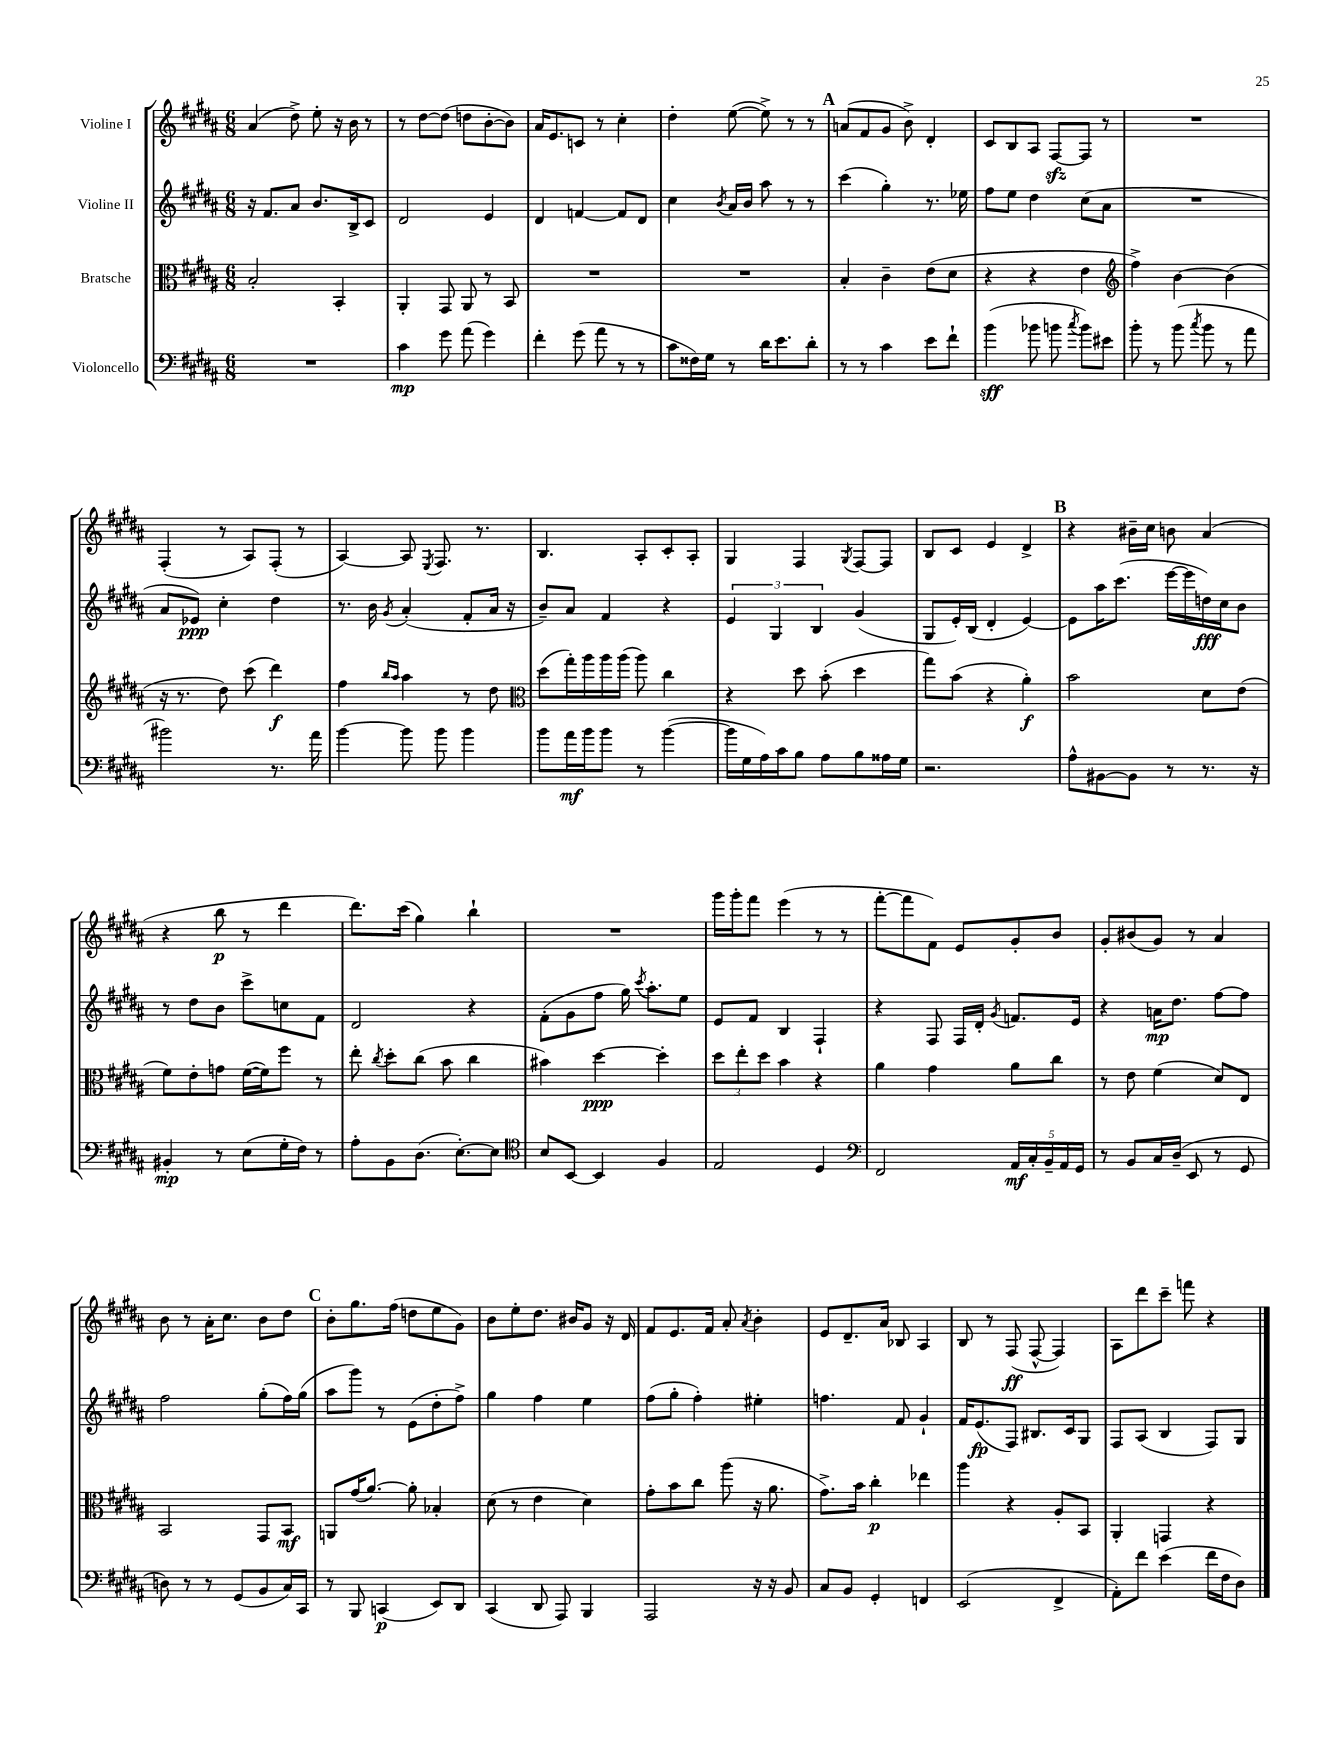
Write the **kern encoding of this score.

**kern	**kern	**kern	**kern
*staff4	*staff3	*staff2	*staff1
*clefF4	*clefC3	*clefG2	*clefG2
*k[f#c#g#d#a#]	*k[f#c#g#d#a#]	*k[f#c#g#d#a#]	*k[f#c#g#d#a#]
*M6/8	*M6/8	*M6/8	*M6/8
2.r	2B'/	16r	(4a#/
.	.	8.f#/L	.
.	.	8a#/J	8dd#^\)
.	.	8.b/L	8ee'\
.	4BB'/	.	16r
.	.	16B^/k	16b\
.	.	8c#/J	8r
=	=	=	=
4c#\	4AA#'/	2d#/	8r
.	.	.	[8dd#\L
8g#\	8GG#/	.	(8dd#\]J
(8a#\	8AA#/	.	8dd\L
4g#\)	8r	4e/	[8b'\
.	8BB/	.	8b\]J)
=	=	=	=
4f#'\	2.r	4d#/	16a#/LK
.	.	.	8.e/
(8g#\	.	[4f/	8c/J
8a#\	.	.	8r
8r	.	8f/]L	4cc#'\
8r	.	8d#/J	.
=	=	=	=
8c#\L	2.r	4cc#\	4dd#'\
16F##\L)	.	.	.
16G#\JJ	.	.	.
.	.	8qb/	.
8r	.	16a#/LL	([8ee\
.	.	16b/JJ	.
16d#\LK	.	8aa#\	8ee^\])
8.e\	.	.	.
.	.	8r	8r
8d#'\J	.	8r	8r
=	=	=	=
8r	4B'/	(4ccc#\	(8a/L
8r	.	.	8f#/
4c#\	4c#~\	4gg#'\)	8g#/J
.	.	.	8b^\)
8e\L	(8e\L	8.r	4d#'/
8f#`\J	8d#\J	.	.
.	.	16ee-\	.
=	=	=	=
(4b\	4r	8ff#\L	8c#/L
.	.	8ee\J	8B/
8b-\	4r	4dd#\	8A#/J
8b\	.	.	[8F#/L
8qcc#/	.	.	.
8b\L)	4e\	(8cc#\L	8F#/]J
8e#\J	.	8a#\J	8r
=	=	=	=
*	*clefG2	*	*
8b'\	4ff#^\)	2.r	2.r
8r	.	.	.
(8b\	[4b\	.	.
8qcc#/	.	.	.
8b\	.	.	.
8r	(4b\]	.	.
8a#\	.	.	.
=	=	=	=
2b#\)	16r	8a#/L	(4F#'/
.	8.r	.	.
.	.	8e-/J)	.
.	8dd#\)	4cc#'\	8r
.	(8ccc#\	.	8A#/L)
8.r	4ddd#\)	4dd#\	(8F#'/J
.	.	.	8r
16a#\	.	.	.
=	=	=	=
[4b\	4ff#\	8.r	[4A#/)
.	.	16b\	.
.	16qqbb/LL	.	.
.	16qqaa#/JJ	8qg#/	.
8b\]	4aa#\	(4a#'/	8A#/]
.	.	.	8qE/
8b\	.	.	8.F#/
4b\	8r	8f#'/L	.
.	.	.	8.r
.	8dd#\	16a#/Jk	.
.	.	16r	.
=	=	=	=
*	*clefC3	*	*
8b\L	(8dd#\L	8b~/L)	4.B/
16a#\L	16gg#'\L)	8a#/J	.
16b\J	16aa#\	.	.
8b\J	16aa#\	4f#/	.
.	(16aa#\JJ	.	.
8r	8aa#\)	.	8A#'/L
([4b\	4cc#\	4r	8c#'/
.	.	.	8A#'/J
=	=	=	=
16b\]LL	4r	6e/	4G#/
16G#\	.	.	.
16A#\)	.	.	.
.	.	6G#/	.
16c#\J	.	.	.
8B\J	8dd#\	.	4F#/
.	.	6B/	.
8A#\L	(8b'\	.	.
.	.	.	8qG#/
8B\	4dd#\	(4g#/	[8F#/L
16A##\L	.	.	8F#/]J
16G#\JJ	.	.	.
=	=	=	=
2.r	8gg#\L)	8G#/L	8B/L
.	(8b\J	16e'/L)	8c#/J
.	.	(16B/JJ	.
.	4r	4d#'/	4e/
.	4a#'\)	[4e/)	4d#^/
=	=	=	=
8A#^^\L	2b\	8e\]L	4r
[8BB#\	.	16aa#\K	.
.	.	(8.ccc#\J	.
8BB#\]J	.	.	16b#~\LL
.	.	.	16cc#\JJ
8r	.	[16eee\LL	8b\
.	.	16eee\]	.
8.r	8d#\L	16dd\)	(4a#/
.	.	16cc#\J	.
.	(8e\J	8b\J	.
16r	.	.	.
=	=	=	=
4BB#'/	8f#\L)	8r	4r
.	8e'\	8dd#\L	.
8r	8g\J	8b\J	8bb\
(8E\L	([16f#\LL	8ccc#^\L	8r
.	16f#\]J)	.	.
16G#'\L	8ff#\J	8cc\	4ddd#\
16F#\JJ)	.	.	.
8r	8r	8f#\J	.
=	=	=	=
8A#'\L	8ee'\	2d#/	8.ddd#\L)
.	8qcc#/	.	.
8BB\	8dd#'\L	.	.
.	.	.	(16ccc#\Jk
(8.D#\J	(8cc#\J	.	4gg#\)
.	8b\	.	.
[8.E'\L)	.	.	.
.	4cc#\	4r	4bb`\
8E\]J	.	.	.
=	=	=	=
*clefC4	*	*	*
8B/L	4b#\)	(8f#'\L	2.r
[8BB/J	.	8g#\	.
4BB/]	[4dd#\	8ff#\J	.
.	.	16gg#\)	.
.	.	8qccc#/	.
.	.	8.aa#'\L	.
4F#/	4dd#'\]	.	.
.	.	8ee\J	.
=	=	=	=
2E/	12dd#\L	8e/L	16ggg#\LL
.	.	.	16ggg#'\J
.	12ee'\	.	.
.	.	8f#/J	8fff#\J
.	12dd#\J	.	.
.	4b\	4B/	(4eee\
4D#/	4r	4F#`/	8r
.	.	.	8r
=	=	=	=
*clefF4	*	*	*
2FF#/	4a#\	4r	[8fff#'\L
.	.	.	8fff#\]
.	4g#\	8F#/	8f#\J)
.	.	16F#/LL	8e/L
.	.	16d#'/JJ	.
.	.	8qg#/	.
20AA#/LL	8a#\L	8.f/L	8g#'/
20C#'/	.	.	.
20BB~/	.	.	.
.	8cc#\J	.	8b/J
20AA#/	.	.	.
.	.	16e/Jk	.
20GG#/JJ	.	.	.
=	=	=	=
8r	8r	4r	8g#'/L
8BB/L	8e\	.	(8b#/
16C#/L	(4f#\	16a\LK	8g#/J)
(16D#~/JJ	.	8.dd#\J	.
8EE/	.	.	8r
8r	8d#/L)	[8ff#\L	4a#/
8GG#/	8E/J	8ff#\]J	.
=	=	=	=
8D\)	2BB/	2ff#\	8b\
8r	.	.	8r
8r	.	.	16a#'\LK
.	.	.	8.cc#\J
(8GG#/L	.	.	.
8BB/	8GG#/L	(8gg#'\L	8b\L
16C#/L)	8BB/J	16ff#\L)	8dd#\J
16CC#/JJ	.	(16gg#\JJ	.
=	=	=	=
8r	8AA/L	8aa#\L	8b'\L
8BBB/	(16g#/K	8ggg#\J)	8.gg#\
.	[8.a#/J)	.	.
(4CC/	.	8r	.
.	.	.	(16ff#\Jk
.	8a#'\]	(8e\L	8dd\L
8EE/L)	4B-'/	8dd#'\	8ee\
8DD#/J	.	8ff#^\J)	8g#\J)
=	=	=	=
(4CC#/	(8d#\	4gg#\	8b\L
.	8r	.	8ee'\
8DD#/	4e\	4ff#\	8.dd#\J
8AAA#/)	.	.	.
.	.	.	16b#/LK
4BBB/	4d#\)	4ee\	8g#/J
.	.	.	16r
.	.	.	16d#/
=	=	=	=
2AAA#/	8g#'\L	(8ff#\L	8f#/L
.	8b\	8gg#'\J	8.e/
.	8cc#\J	4ff#'\)	.
.	.	.	16f#/Jk
.	(8aa#\	.	8a#'/
.	.	.	8qa#/
16r	16r	4ee#'\	4b'\
16r	8.a#\	.	.
8BB/	.	.	.
=	=	=	=
8C#/L	8.g#^\L)	4.ff\	8e/L
8BB/J	.	.	8.d#~/
.	16b\Jk	.	.
4GG#'/	4cc#'\	.	.
.	.	.	16a#/Jk
.	.	8f#/	8B-/
4FF/	4ee-\	4g#`/	4A#/
=	=	=	=
(2EE/	4aa#\	16f#/LK	8B/
.	.	(8.e/	.
.	.	.	8r
.	4r	8F#/J)	(8F#/
.	.	8.B#/L	[8F#^^/
4FF#^/	8A#'/L	.	4F#/])
.	.	16c#/k	.
.	8BB/J	8G#/J	.
=	=	=	=
8AA#'\L)	4AA#'/	8F#/L	8A#\L
8f#\J	.	(8A#/J	8ddd#\
(4e\	4GG/	4B/	8ccc#~\J
.	.	.	8fff\
16f#\LL	4r	8F#/L)	4r
16F#\J	.	.	.
8D#\J)	.	8G#/J	.
==	==	==	==
*-	*-	*-	*-
